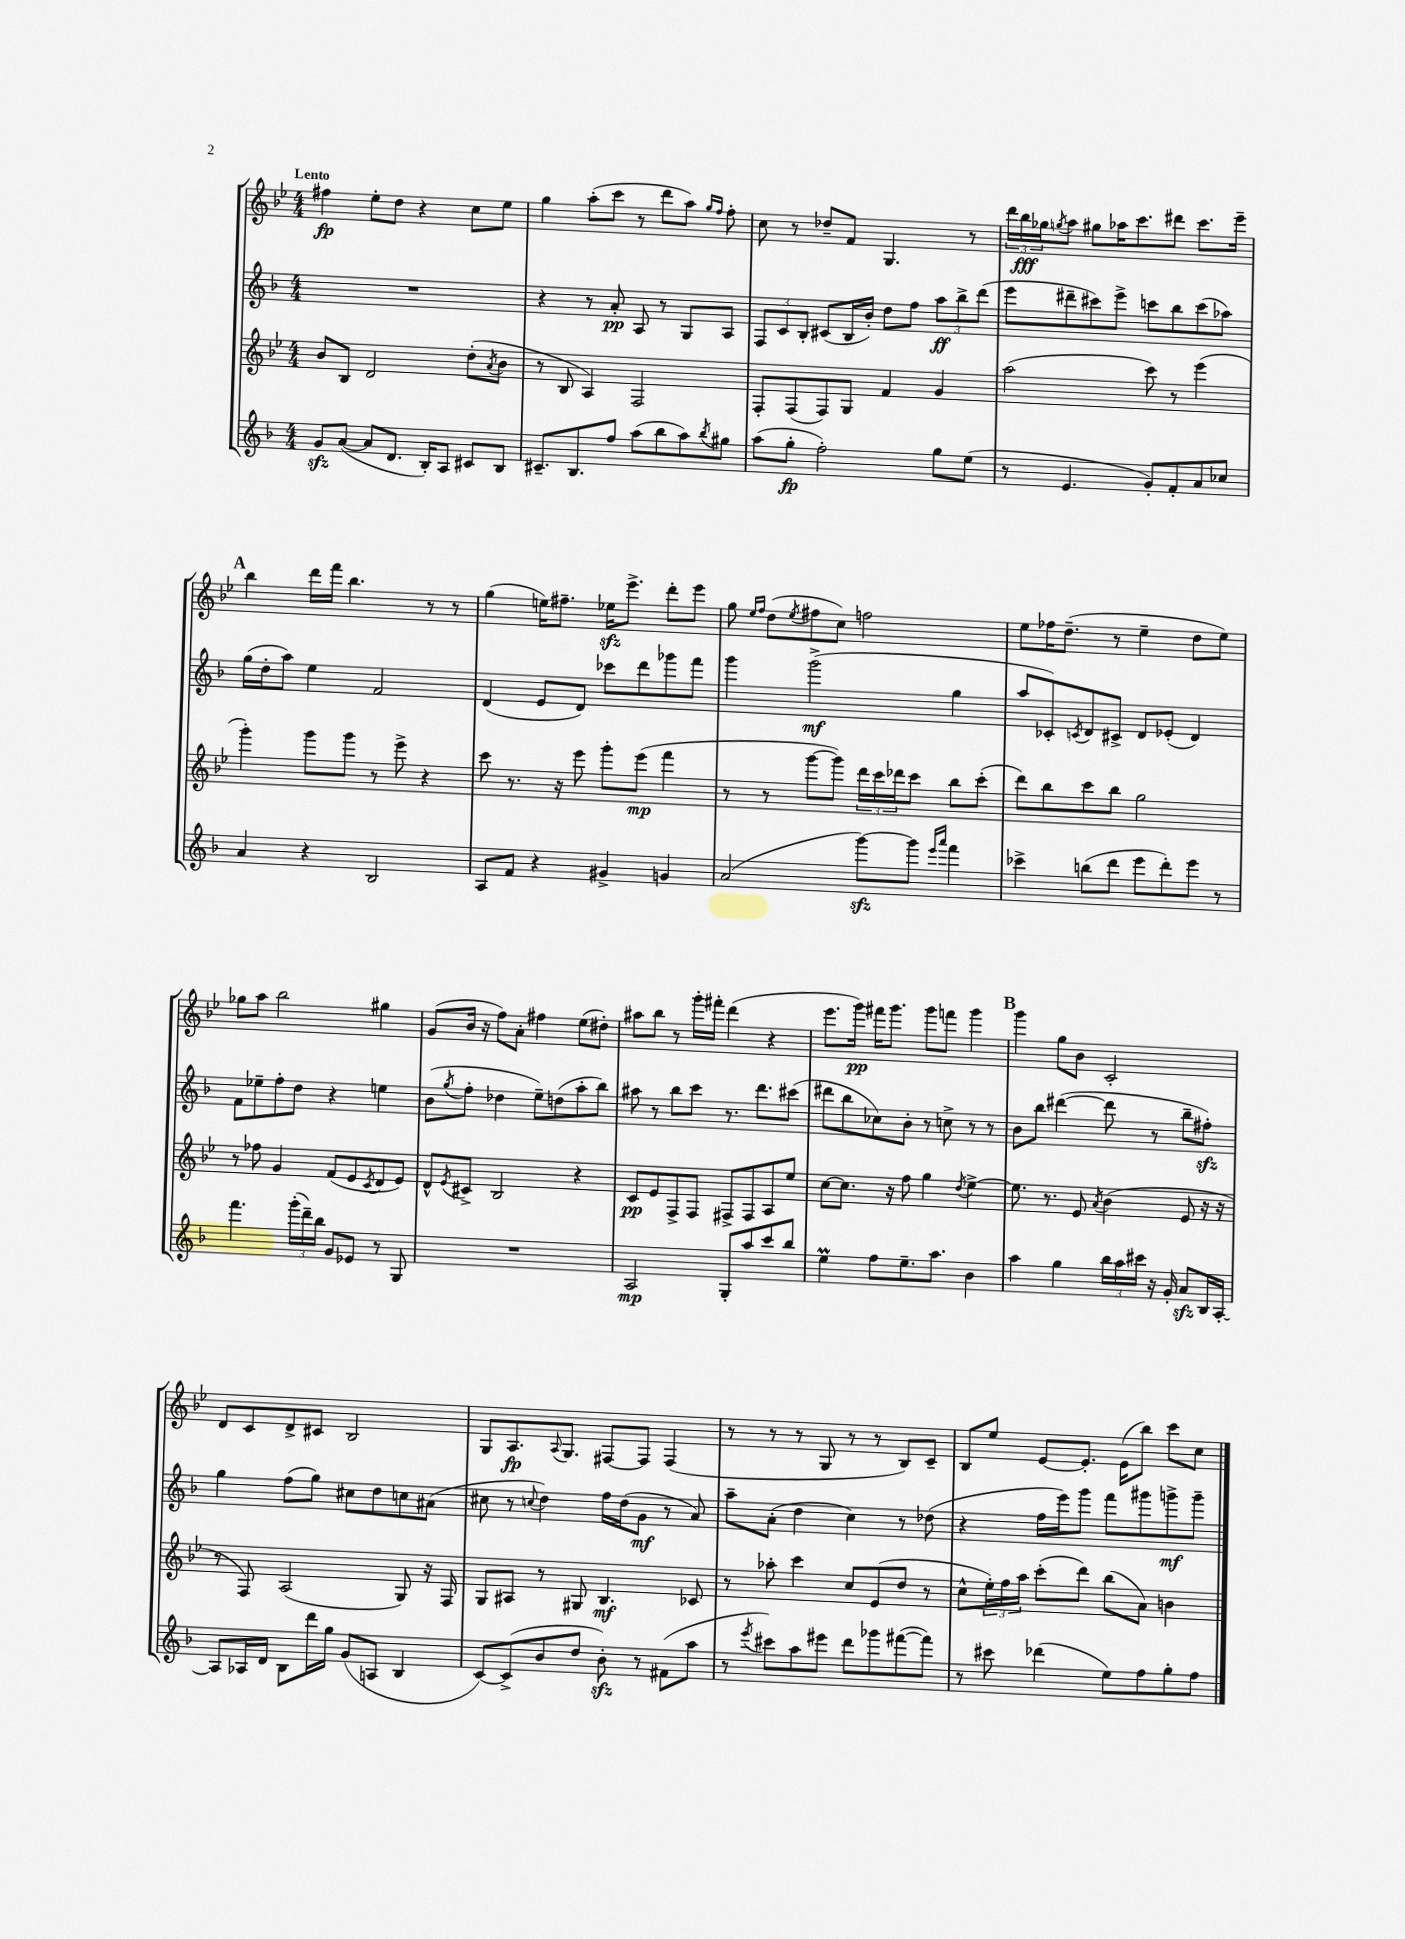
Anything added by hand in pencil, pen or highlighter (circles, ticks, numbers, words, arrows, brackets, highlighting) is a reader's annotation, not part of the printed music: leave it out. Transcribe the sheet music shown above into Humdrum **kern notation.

**kern	**kern	**kern	**kern
*staff4	*staff3	*staff2	*staff1
*clefG2	*clefG2	*clefG2	*clefG2
*k[b-]	*k[b-e-]	*k[b-]	*k[b-e-]
*M4/4	*M4/4	*M4/4	*M4/4
8g	8b-	1r	4ff#
([8a	8B-	.	.
8a]	2d	.	8ee-'
8.d	.	.	8dd
.	.	.	4r
16B-')	.	.	.
8A	.	.	.
8c#	(8dd'	.	8cc
.	8qa	.	.
8B-	8b-	.	8ee-
=	=	=	=
8.c#~	8r	4r	4gg
.	8B-	.	.
8.B-	.	.	.
.	4A)	8r	(8aa'
8ff	.	8a'	8ccc
(8aa	2F	8A	8r
8bb-	.	8r	8ddd
8aa)	.	8G	8aa)
.	.	.	16qqgg
8qbb-	.	.	16qqff
8gg#	.	8A	8ff'
=	=	=	=
(8aa	8F'	12F	8cc
.	.	12c	.
8gg'	(8F	.	8r
.	.	12B-'	.
2ff')	8F)	(8c#	8dd-~
.	8G	16B-	8f
.	.	16b-')	.
.	4f	8dd	4.G
.	.	8ff	.
8gg	4g	12aa	.
.	.	12bb-^	.
(8ee	.	.	8r
.	.	(12ddd	.
=	=	=	=
8r	(2aa	8eee	24ddd
.	.	.	24bb-
.	.	.	24gg-
.	.	.	8qgg
4.e	.	8ddd#~	8aa
.	.	8ccc#)	8gg#
.	.	8eee^	16aa-
.	.	.	8.ccc
8g')	8ccc)	8ccc	.
8f'	8r	8bb-	8ddd#
8a	(4eee-	(8ccc	8.ccc
8cc-	.	8aa-)	.
.	.	.	16eee-~
=	=	=	=
4a	4ggg')	(16gg	4bb-
.	.	16dd'	.
.	.	8aa)	.
4r	8ggg	4ee	16ddd
.	.	.	16fff
.	8ggg	.	4.bb-
2B-	8r	2f	.
.	8eee-^	.	.
.	4r	.	8r
.	.	.	8r
=	=	=	=
8A	8ccc	(4d	(4gg
8f	8.r	.	.
4r	.	8e	16ee)
.	16r	.	8.ff#~
.	8eee-	8d)	.
4g#^	8ggg'	8ccc-	16ee-
.	.	.	8.eee-^
.	(8eee-	8ddd	.
4g	4fff	8ggg-	8ddd'
.	.	8fff	8eee-
=	=	=	=
(2a	8r	4ggg	8gg
.	.	.	16qqee-
.	.	.	16qqff
.	8r	.	(8dd
.	.	.	8qee-
.	[8ggg	(2ggg^	8ff#
.	8ggg])	.	8cc)
[8ggg)	24ddd	.	2ff
.	24ccc	.	.
.	24ddd-	.	.
8ggg]	8ccc	.	.
16qqeee	.	.	.
16qqaaa	.	.	.
4fff	8bb-	4gg	.
.	(8ccc'	.	.
=	=	=	=
4ccc-^	8ddd)	8aa	8ee-
.	8bb-	8c-')	16ff-
.	.	.	(8.dd~
.	.	8qc	.
(8bb	8ccc	8d	.
8ddd	8bb-	8c#^	8r
8eee	2gg	8d	4ee-~
8ddd')	.	(8e-'	.
8eee	.	4d)	8dd
8r	.	.	8ee-)
=	=	=	=
4.fff	8r	8f	8gg-
.	8ff-	8ee-~	8aa
.	4g	8ff'	2bb-
(24ggg'	.	8dd	.
24ddd~)	.	.	.
24bb-	.	.	.
8g	(8f	4r	.
8e-	8e-	.	.
.	8qc	.	.
8r	8d	4ee	4gg#
8G	8e-)	.	.
=	=	=	=
1r	8d^^	(8b-	(8g
.	8qe-	8qgg	.
.	8c#^	8ff'	16b-
.	.	.	16r
.	2B-	4dd-	8ff)
.	.	.	8a'
.	.	8ee~)	4ff#
.	.	(8dd	.
.	4r	8aa'	(8ee-
.	.	8bb-)	8dd#')
=	=	=	=
2A	8c	8aa#	8aa#
.	8e-	8r	8bb-
.	8F^	8bb-	8r
.	8F	8ccc	16ggg'
.	.	.	16fff#'
8G'	8F#^	8.r	(4ddd
8aa	8F#	.	.
.	.	8.ddd	.
8ccc	8A	.	4r
8bb-	8ee-	(8ccc#	.
=	=	=	=
4ee	[8cc	8ddd#	8.eee-
.	8.cc]	8bb-	.
.	.	.	16ggg)
8ff	.	8cc-)	16fff#
.	16r	.	8.ggg
8.ee~	8ff	8b-'	.
.	4gg	8r	8ggg
8.aa	.	.	.
.	.	8cc^	8fff
.	8qdd	.	.
4b-	[4ee-^	8r	4ggg
.	.	8r	.
=	=	=	=
4aa	8.ee-]	8b-	4ggg
.	.	8bb-	.
.	8.r	.	.
4gg	.	([4ddd#	8gg
.	8e-	.	8b-
.	8qa	.	.
24bb-	(4b-	8ddd#]	2c'
24aa	.	.	.
24ccc#	.	.	.
16r	.	8r	.
16g'	.	.	.
8a	8e-	8bb-~	.
16B-	16r	8ff#')	.
[16A'	16r	.	.
=	=	=	=
8A]	8r	4gg	8d
16A-	8F)	.	8c
16d	.	.	.
8B-	(2A	(8ff	8d^
16ddd	.	8gg)	8c#
16gg	.	.	.
(8g	.	8cc#	2B-
8A	.	8dd	.
4B-	8G)	8cc	.
.	16r	(8a#	.
.	16F	.	.
=	=	=	=
[8c)	8G	8cc#	8G
(8c^]	8A#	8r	8.A
.	.	8qqcc	.
8b-	8r	4dd)	.
.	.	.	8qqA
.	.	.	8.G
8dd	8G#	.	.
8b-')	4.B-	16ff	[8F#
.	.	(16dd	.
8r	.	8g	8F#]
(8f#	.	8r	(4F#
8aa	8c-	8a)	.
=	=	=	=
8r	8r	8aa~	8r
8qeee	.	.	.
8ccc#)	8aa-'	(8a'	8r
8aa	4ccc	4dd	8r
8eee#	.	.	8G
8ddd	8cc	4cc)	8r
8ggg-	(8e-	.	8r
([8fff#	8dd	8r	8B-)
8fff#])	8r	(8dd-	8c~
=	=	=	=
8r	8cc^^	4r	8B-
8ccc#	24ee-')	.	8ee-
.	24ff	.	.
.	24aa	.	.
(4ddd-	(8ccc'	16ff	[8e-
.	.	16eee)	.
.	8ddd)	8ggg	8.e-']
8ee)	(8bb-	8fff	.
.	.	.	(16e-
8ff	8a)	8ggg#	8bb-)
8gg'	4b	8ggg^	8ccc
8ff	.	8ggg~	8cc
==	==	==	==
*-	*-	*-	*-
